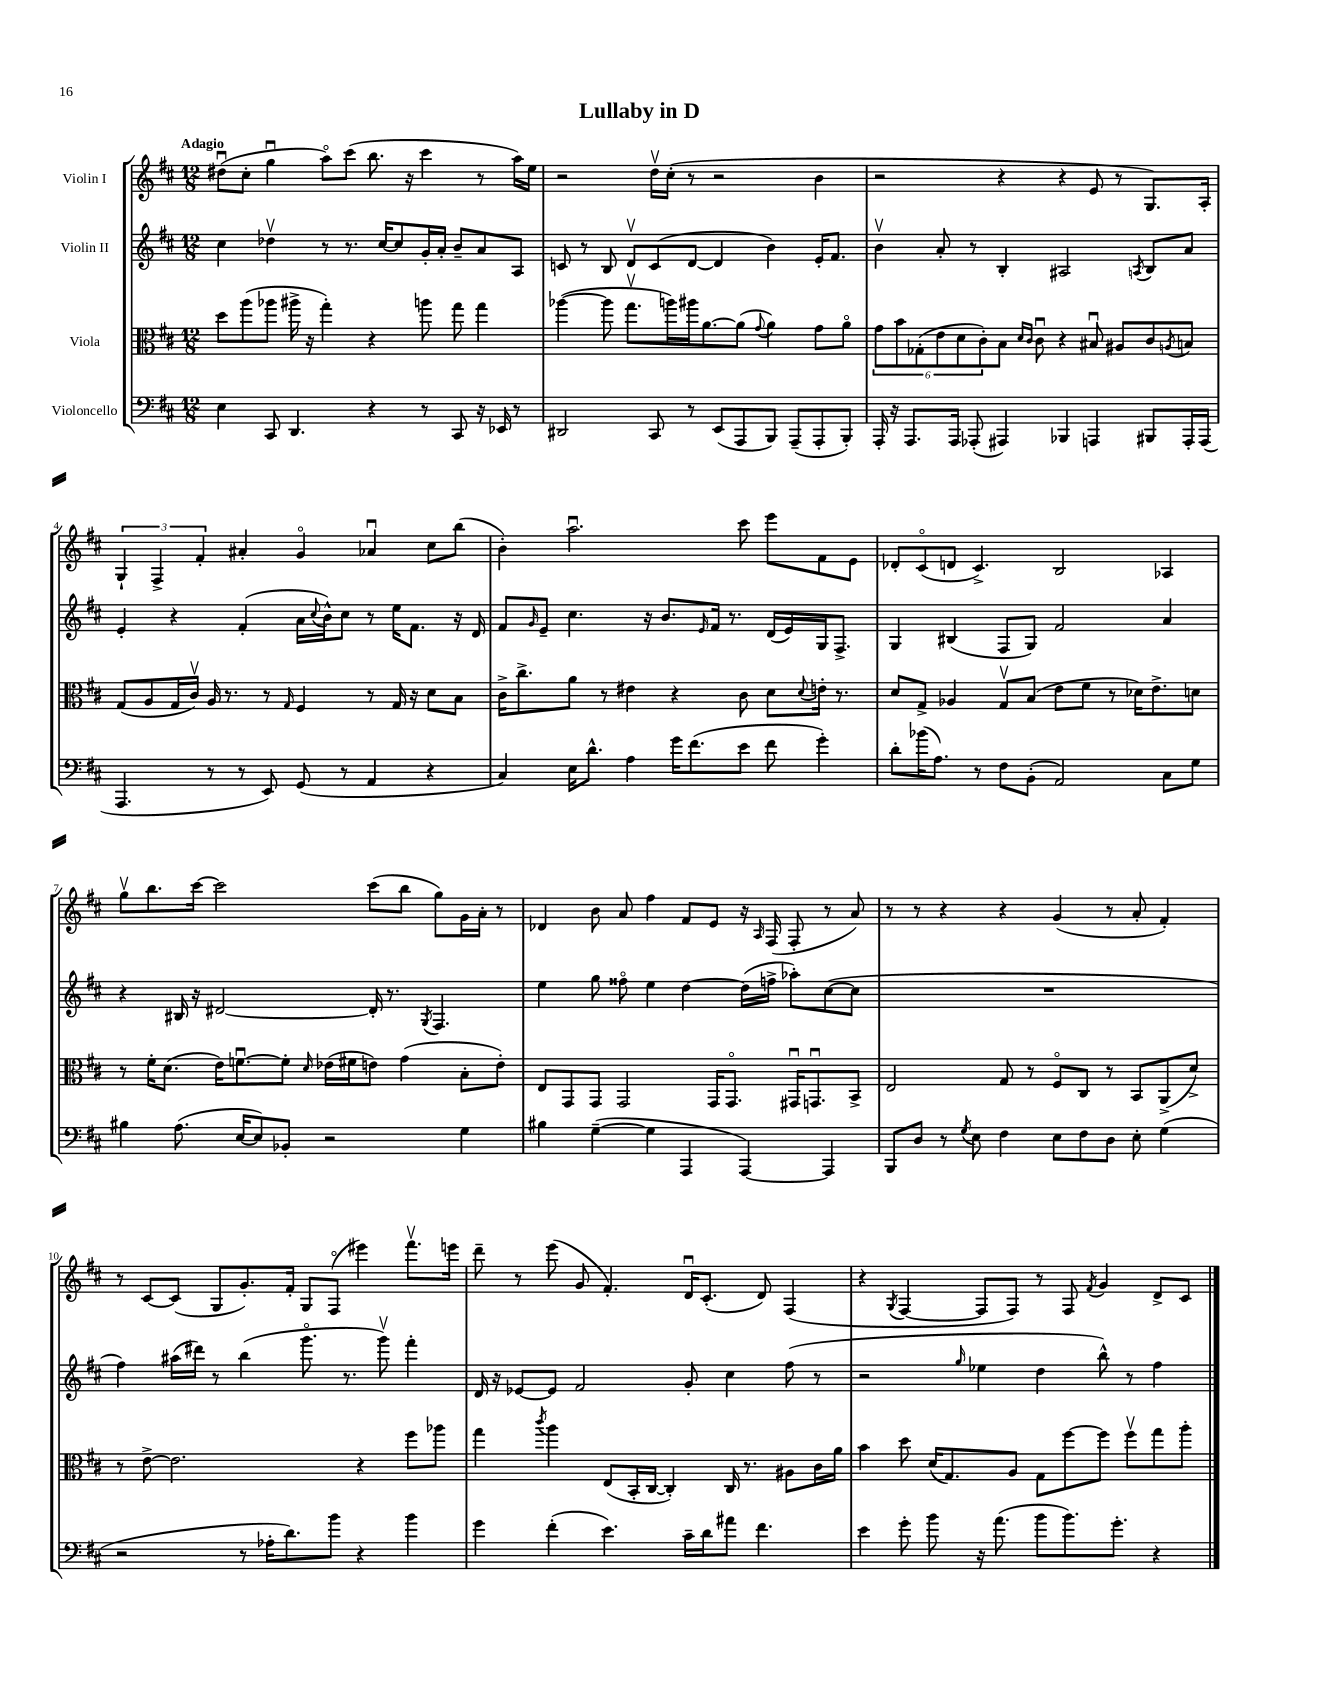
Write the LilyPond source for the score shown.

\header { title = "Lullaby in D" }
<<
\new StaffGroup <<
\new Staff = "s0" \with { instrumentName = "Violin I" } {
    \clef treble \key d \major \numericTimeSignature \time 12/8 \tempo "Adagio"
    dis''8\downbow( cis''8-. g''4\downbow a''8\flageolet) cis'''8( b''8. r16 cis'''4 r8 a''16) e''16 |
    r2 d''16\upbow cis''16-.( r8 r2 b'4 |
    r2 r4 r4 e'8 r8 g8.) a16-. |
    \tuplet 3/2 { g4-! fis4-> fis'4-. } ais'4-. g'4\flageolet aes'4\downbow cis''8 b''8( |
    b'4-.) a''2.\downbow cis'''8 e'''8 fis'8 e'8 |
    des'8-. cis'8\flageolet( d'8 cis'4.->) b2 aes4 |
    g''8\upbow b''8. cis'''16~ cis'''2 cis'''8( b''8 g''8) g'16 a'16-. r8 |
    des'4 b'8 a'8 fis''4 fis'8 e'8 r16 \grace { a16 } fis16( fis8-. r8 a'8) |
    r8 r8 r4 r4 g'4( r8 a'8-. fis'4-.) |
    r8 cis'8~ cis'8( g8 g'8.-.) fis'16-. g8 fis8\flageolet( eis'''4) fis'''8.\upbow e'''16 |
    d'''8-- r8 e'''8( g'8 fis'4.-.) d'16\downbow cis'8.-.( d'8) fis4( |
    r4 \acciaccatura { g8 } fis4~ fis8 fis8) r8 fis8 \acciaccatura { fis'8 } g'4 d'8-> cis'8 \bar "|." |
}
\new Staff = "s1" \with { instrumentName = "Violin II" } {
    \clef treble \key d \major \numericTimeSignature \time 12/8
    cis''4 des''4\upbow r8 r8. cis''16~ cis''8 g'16-. a'16-. b'8-- a'8 a8 |
    c'8 r8 b8 d'8\upbow c'8( d'8~ d'4 b'4) e'16-. fis'8. |
    b'4\upbow a'8-. r8 b4-. ais2 \acciaccatura { a8 } b8 a'8 |
    e'4-. r4 fis'4-.( a'16 \appoggiatura { cis''8 } b'16-^) cis''8 r8 e''16 fis'8. r16 d'16 |
    fis'8 \grace { g'16 } e'8-- cis''4. r16 b'8. \grace { e'16 } fis'16 r8. d'16( e'16) g16 fis8.-> |
    g4 bis4( fis8 g8) fis'2 a'4 |
    r4 bis16 r16 dis'2~ dis'16-. r8. \acciaccatura { g8 } fis4. |
    e''4 g''8 fisis''8\flageolet e''4 d''4~ d''16( f''16-> aes''8-.) cis''8~( cis''8 |
    R1. |
    fis''4) ais''16( dis'''16) r8 b''4( g'''8.\flageolet r8. g'''8\upbow) fis'''4-. |
    d'16 r16 ees'8~ ees'8 fis'2 g'8-. cis''4 fis''8( r8 |
    r2 \grace { g''16 } ees''4 d''4 b''8-^) r8 fis''4 \bar "|." |
}
\new Staff = "s2" \with { instrumentName = "Viola" } {
    \clef alto \key d \major \numericTimeSignature \time 12/8
    d''8 a''8( aes''8 ais''16-> r16 g''4-.) r4 a''8 g''8 g''4 |
    aes''4~( aes''8 g''8.\upbow a''16) ais''16 a'8.~ a'8( \appoggiatura { g'8 } a'4) g'8 a'8\flageolet |
    \tuplet 6/4 { g'8 b'8 ges8-.( e'8 d'8 cis'8-.) } b8 \grace { d'16 cis'16 } cis'8\downbow r4 bis8\downbow ais8 cis'8 \acciaccatura { a8 } b8 |
    g8( a8 g16 cis'16\upbow) a16 r8. r8 \grace { g16 } fis4 r8 g16 r16 d'8 b8 |
    cis'16-> cis''8.-> a'8 r8 eis'4 r4 cis'8 d'8 \appoggiatura { d'8 } e'16-. r8. |
    d'8 g8-> aes4 g8\upbow b8( e'8 fis'8 r8 des'16) e'8.-> d'8 |
    r8 fis'16-. d'8.( e'16) f'8.~\downbow f'8-. \grace { d'16 } ees'16( fis'16 e'8) g'4( b8-. e'8-.) |
    e8 g,8 g,8 g,2 g,16 g,8.\flageolet gis,16\downbow g,8.\downbow b,8-> |
    e2 g8 r8 fis8\flageolet cis8 r8 b,8 a,8->( d'8->) |
    r8 e'8~-> e'2. r4 fis''8 aes''8 |
    g''4 \acciaccatura { cis'''8 } a''4 e8( b,16-. cis16~ cis4-.) cis16 r8. ais8 cis'16 a'16 |
    b'4 d''8 d'16( g8.) a8 g8 fis''8~ fis''8 fis''8\upbow g''8 a''8-. \bar "|." |
}
\new Staff = "s3" \with { instrumentName = "Violoncello" } {
    \clef bass \key d \major \numericTimeSignature \time 12/8
    e4 cis,8 d,4. r4 r8 cis,8 r16 ees,16 r8 |
    dis,2 cis,8 r8 e,8( a,,8 b,,8) a,,8--( a,,8-. b,,8-.) |
    a,,16-. r16 a,,8. a,,16 aes,,8-.( ais,,4) bes,,4 a,,4 bis,,8 a,,16-. a,,16( |
    a,,4. r8 r8 e,8) g,8( r8 a,4 r4 |
    cis4) e16 d'8.-^ a4 g'16 fis'8.( e'8 fis'8 g'4-.) |
    d'8-. bes'16( a8.) r8 fis8 b,8-.( a,2) cis8 g8 |
    bis4 a8.( e16~ e8) bes,8-. r2 g4 |
    bis4 g4~--( g4 a,,4 a,,4~) a,,4 |
    b,,8 d8 r8 \acciaccatura { g8 } e8 fis4 e8 fis8 d8 e8-. g4( |
    r2 r8 aes16-. d'8.) b'8 r4 b'4 |
    g'4 fis'4-.( e'4.) cis'16-- d'16 ais'8 fis'4. |
    e'4 g'8-. b'8 r16 a'8.( b'8 b'8.) g'8.-. r4 \bar "|." |
}
>>
>>
